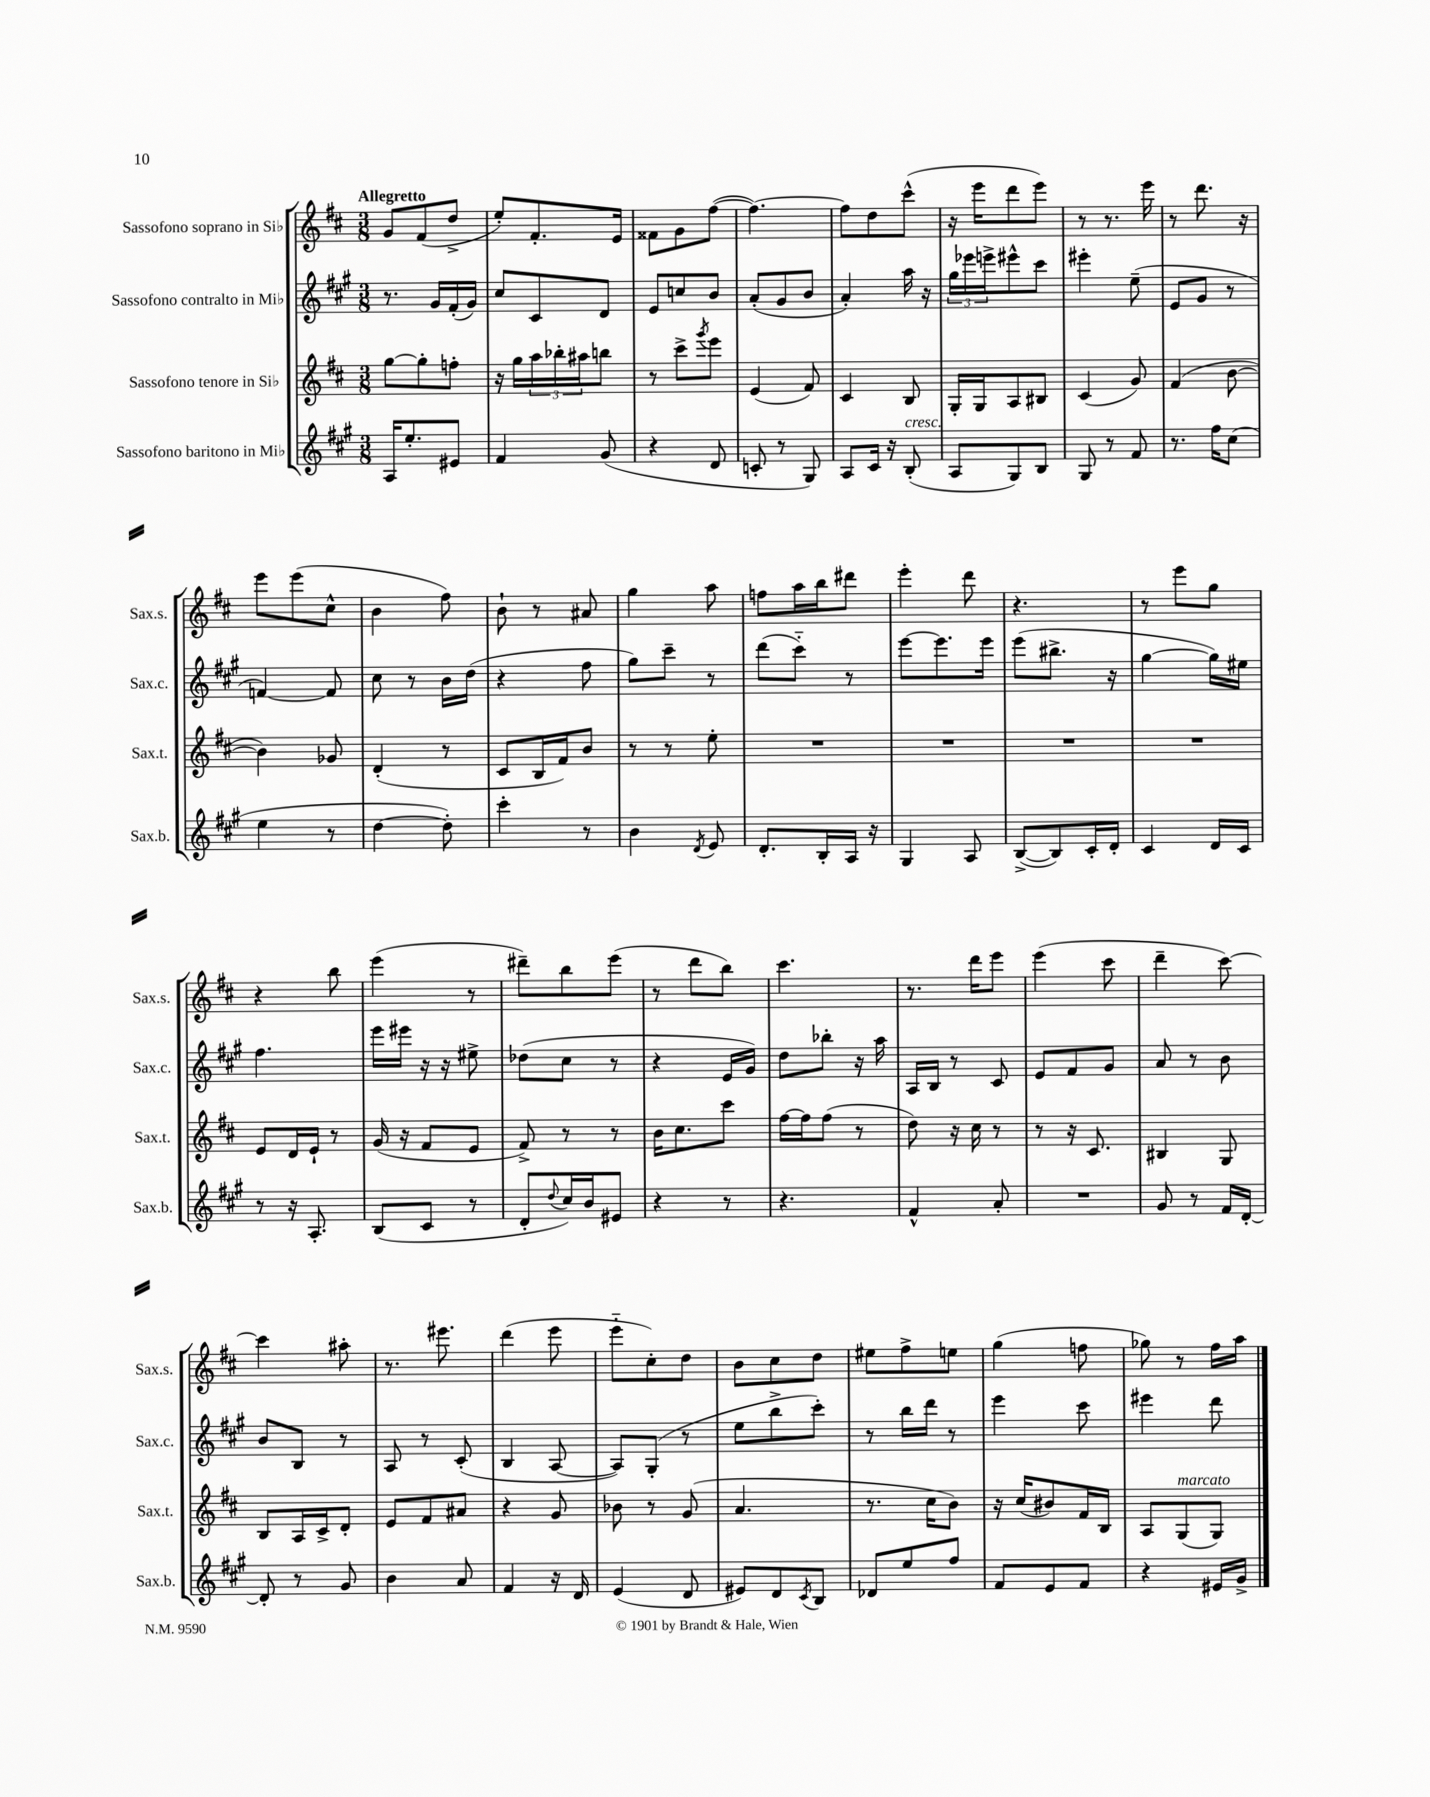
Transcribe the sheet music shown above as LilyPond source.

<<
\new StaffGroup <<
\new Staff = "s0" \with { instrumentName = "Sassofono soprano in Sib" shortInstrumentName = "Sax.s." } {
    \clef treble \key d \major \numericTimeSignature \time 3/8 \tempo "Allegretto"
    g'8 fis'8( d''8-> |
    e''8-.) fis'8.-. e'16 |
    fisis'8 g'8 fis''8~( |
    fis''4.~) |
    fis''8 d''8 cis'''8-^( |
    r16 e'''16 d'''8 e'''8) |
    r8 r8. e'''16 |
    r8 d'''8. r16 |
    e'''8 e'''8( cis''8-^ |
    b'4 fis''8) |
    b'8-! r8 ais'8 |
    g''4 a''8 |
    f''8 a''16 b''16 dis'''8 |
    e'''4-. d'''8 |
    r4. |
    r8 e'''8 g''8 |
    r4 b''8 |
    e'''4( r8 |
    dis'''8--) b''8 e'''8( |
    r8 d'''8 b''8) |
    cis'''4. |
    r8. d'''16 e'''8 |
    e'''4( cis'''8 |
    d'''4-- cis'''8~) |
    cis'''4 ais''8-. |
    r8. eis'''8. |
    d'''4( e'''8 |
    e'''8-_ cis''8-.) d''8 |
    b'8 cis''8 d''8 |
    eis''8 fis''8-> e''8 |
    g''4( f''8 |
    ges''8) r8 fis''16 a''16 \bar "|." |
}
\new Staff = "s1" \with { instrumentName = "Sassofono contralto in Mib" shortInstrumentName = "Sax.c." } {
    \clef treble \key a \major \numericTimeSignature \time 3/8
    r8. gis'16 fis'16-.( gis'16) |
    cis''8 cis'8 d'8 |
    e'8 c''8 b'8 |
    a'8-.( gis'8 b'8 |
    a'4-.) a''16 r16 |
    \tuplet 3/2 { gis''16 ees'''16 e'''16-> } eis'''8-^ cis'''8 |
    eis'''4-. e''8--( |
    e'8 gis'8 r8 |
    f'4~) f'8 |
    cis''8 r8 b'16 d''16( |
    r4 fis''8 |
    gis''8) cis'''8-- r8 |
    d'''8( cis'''8-_) r8 |
    e'''8~ e'''8. e'''16 |
    e'''8( bis''8.-> r16 |
    gis''4~ gis''16) eis''16 |
    fis''4. |
    e'''16 eis'''16 r16 r16 eis''8-> |
    des''8( cis''8 r8 |
    r4 e'16 gis'16) |
    d''8 bes''8-. r16 a''16 |
    a16 b16 r8 cis'8 |
    e'8 fis'8 gis'8 |
    a'8 r8 b'8 |
    b'8 b8 r8 |
    a8 r8 cis'8-.( |
    b4 a8~ |
    a8) gis8-.( r8 |
    e''8 b''8-> cis'''8-.) |
    r8 b''16 d'''16 r8 |
    e'''4 cis'''8 |
    eis'''4 d'''8 \bar "|." |
}
\new Staff = "s2" \with { instrumentName = "Sassofono tenore in Sib" shortInstrumentName = "Sax.t." } {
    \clef treble \key d \major \numericTimeSignature \time 3/8
    g''8~ g''8-. f''8-. |
    r16 g''16 \tuplet 3/2 { a''16 bes''16-. ais''16 } b''8 |
    r8 cis'''8-> \acciaccatura { g'''8 } e'''8 |
    e'4( fis'8) |
    cis'4 b8 |
    g16-. g16 a8 bis8 |
    cis'4( g'8) |
    fis'4( b'8~ |
    b'4) ges'8 |
    d'4-.( r8 |
    cis'8 b16 fis'16) b'8 |
    r8 r8 e''8-. |
    R4. |
    R4. |
    R4. |
    R4. |
    e'8 d'16 e'16-! r8 |
    g'16( r16 fis'8 e'8 |
    fis'8->) r8 r8 |
    b'16 cis''8. cis'''8 |
    fis''16~ fis''16 fis''8( r8 |
    d''8) r16 cis''16 r8 |
    r8 r16 cis'8. |
    bis4 g8 |
    b8 a16 cis'16-> d'8-. |
    e'8 fis'8 ais'8 |
    r4 g'8 |
    bes'8 r8 g'8( |
    a'4. |
    r8. cis''16 b'8) |
    r16 cis''16( bis'8) fis'16 b16 |
    a8 g8^\markup { \italic "marcato" }( g8) \bar "|." |
}
\new Staff = "s3" \with { instrumentName = "Sassofono baritono in Mib" shortInstrumentName = "Sax.b." } {
    \clef treble \key a \major \numericTimeSignature \time 3/8
    a16 e''8.-. eis'8 |
    fis'4 gis'8( |
    r4 d'8 |
    c'8-. r8 gis8) |
    a8 cis'16 r16 b8-.^\markup { \italic "cresc." }( |
    a8 gis8) b8 |
    gis8 r8 fis'8 |
    r8. fis''16 cis''8( |
    e''4 r8 |
    d''4~ d''8-.) |
    cis'''4-. r8 |
    b'4 \acciaccatura { d'8 } e'8 |
    d'8.-. b16-. a16 r16 |
    gis4 a8 |
    b8~->( b8) cis'16-. d'16-. |
    cis'4 d'16 cis'16 |
    r8 r16 a8.-. |
    b8( cis'8 r8 |
    d'8-. \appoggiatura { d''8 } cis''16) b'16 eis'8 |
    r4 r8 |
    r4. |
    fis'4-^ a'8-. |
    R4. |
    gis'8 r8 fis'16 d'16~-. |
    d'8-. r8 gis'8 |
    b'4 a'8 |
    fis'4 r16 d'16 |
    e'4( d'8 |
    eis'8) d'8 \acciaccatura { cis'8 } b8 |
    des'8 e''8 fis''8 |
    fis'8 e'8 fis'8 |
    r4 eis'16 gis'16-> \bar "|." |
}
>>
>>
\layout { \context { \Score \remove "Bar_number_engraver" } }
